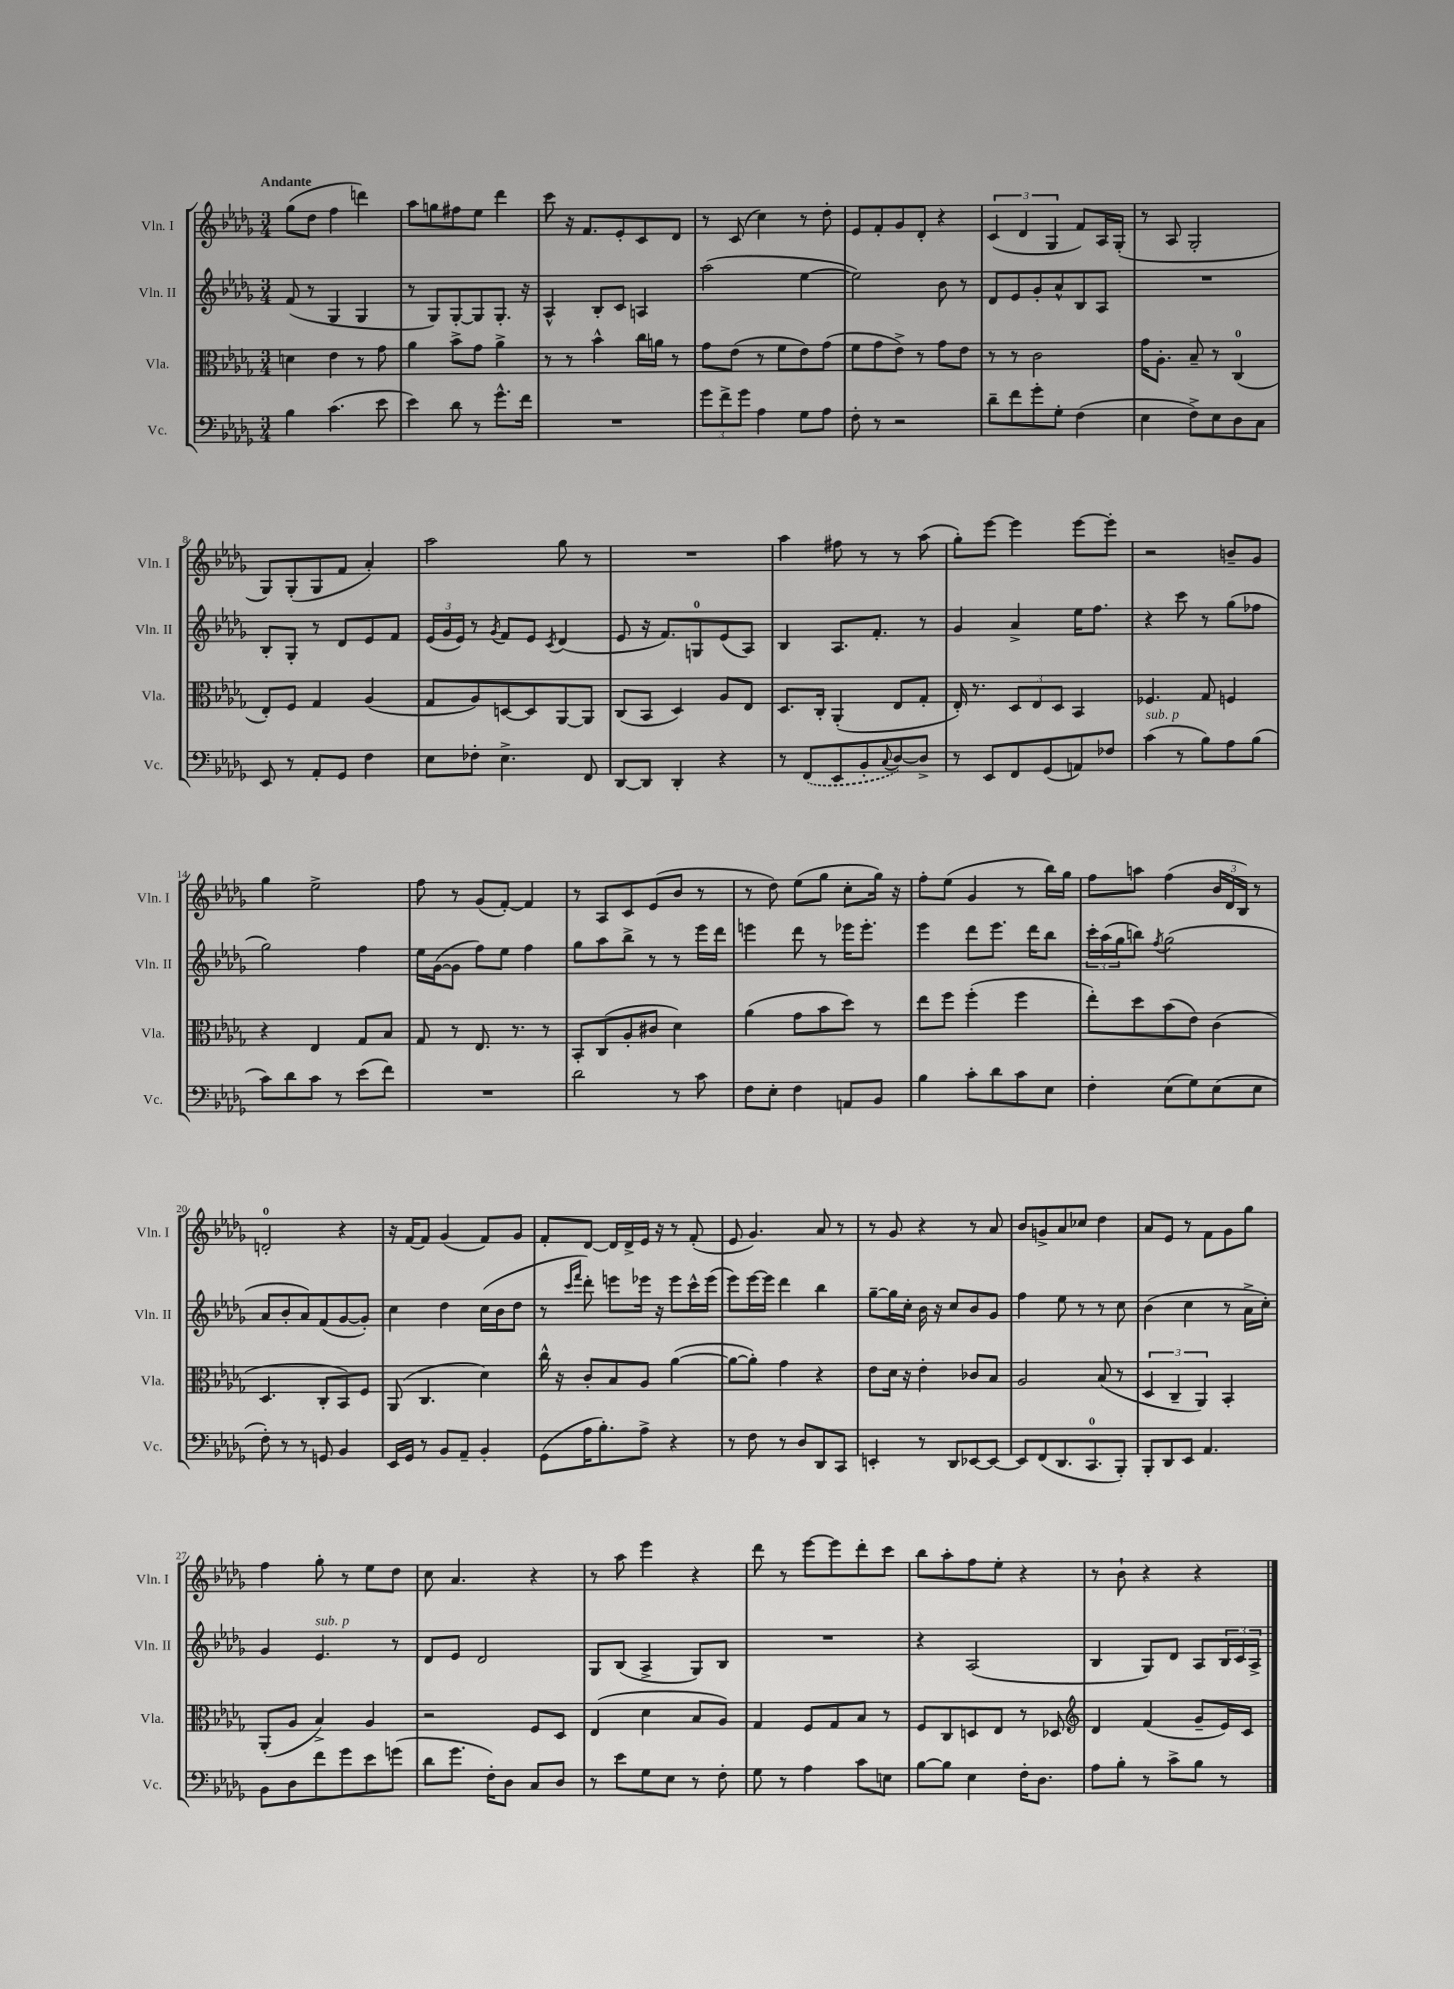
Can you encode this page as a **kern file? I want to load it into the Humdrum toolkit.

**kern	**kern	**kern	**kern
*staff4	*staff3	*staff2	*staff1
*clefF4	*clefC3	*clefG2	*clefG2
*k[b-e-a-d-g-]	*k[b-e-a-d-g-]	*k[b-e-a-d-g-]	*k[b-e-a-d-g-]
*M3/4	*M3/4	*M3/4	*M3/4
4B-	4d	(8f	(8gg-
.	.	8r	8dd-
(4.c	4e-	4G-	4ff
.	8r	4G-	4ddd)
8e-	8g-	.	.
=	=	=	=
4e-)	4a-	8r	8aa-
.	.	8G-)	8gg
8d-	8b-^	[8G-'	8ff#
8r	8g-	8G-]	8ee-
8.g-^^	4a-^	8.G-'	4ddd-
16f	.	16r	.
=	=	=	=
2.r	8r	4A-^^	8ccc
.	8r	.	16r
.	.	.	8.f
.	4b-^^	8B-'	.
.	.	8c	8e-'
.	16cc	4A	8c
.	16a	.	.
.	8r	.	8d-
=	=	=	=
12g-	8g-	(2aa-	8r
12f^	.	.	.
.	(8e-	.	(8c
12g-	.	.	.
4A-	8r	.	4cc)
.	8f	.	.
8G-	8e-)	[4ee-	8r
8A-	(8g-	.	8dd-'
=	=	=	=
8F'	8f	2ee-])	8e-
8r	8g-	.	8f'
2r	8e-^)	.	8g-
.	8r	.	8d-'
.	8g-	8b-	4r
.	8e-	8r	.
=	=	=	=
8d-~	8r	8d-	(6c
8f	8r	8e-	.
.	.	.	6d-
8g-'	2c	8g-'	.
.	.	.	6G-
8G-'	.	8a-^^	.
(4F	.	8B-	8f)
.	.	8A-	16A-
.	.	.	(16G-'
=	=	=	=
4E-	16g-	2.r	8r
.	8.A-'	.	.
.	.	.	8A-
8F^)	8B-~	.	2G-'
8E-	8r	.	.
8D-	(4C	.	.
8C	.	.	.
=	=	=	=
8EE-	8E-')	8B-'	8G-)
8r	8F	8G-'	(8G-'
8AA-'	4G-	8r	8G-
8GG-	.	8d-	8f
4F	(4A-	8e-	4a-')
.	.	8f	.
=	=	=	=
8E-	8G-	(24e-	2aa-
.	.	24g-	.
.	.	24e-)	.
8F-'	8A-)	8r	.
.	.	8qg-	.
4.E-^	[8D	8f	.
.	8D]	8e-	.
.	.	8qc	.
.	[8AA-	(4d-	8gg-
8FF	8AA-]	.	8r
=	=	=	=
[8DD-	(8C	8e-	2.r
8DD-]	8BB-	16r	.
.	.	8.f)	.
4DD-'	4D-)	.	.
.	.	8G	.
4r	8A-	(8e-	.
.	8E-	8A-)	.
=	=	=	=
8r	8.D-	4B-	4aa-
(8FF	.	.	.
.	16C'	.	.
8EE-	(4AA-'	8.A-	8ff#
8BB-'	.	.	8r
.	.	8.f'	.
8qqC	.	.	.
[8D-)	8E-	.	8r
8D-^]	8G-'	8r	(8aa-
=	=	=	=
8r	16E-')	4g-	8gg-')
.	8.r	.	.
8EE-	.	.	[8eee-
8FF	12D-	4a-^	4eee-]
.	12E-	.	.
(8GG-	.	.	.
.	12D-	.	.
8AA)	4BB-	16ee-	[8eee-
.	.	8.ff	.
8F-	.	.	8eee-']
=	=	=	=
(4c	4.F-	4r	2r
8r	.	8ccc	.
8B-)	8G-	8r	.
8A-	4F	(8gg-	8b~
(8B-	.	8ff-	8g-
=	=	=	=
8c)	4r	2gg-)	4gg-
8d-	.	.	.
8c	4E-	.	2ee-^
8r	.	.	.
(8e-	8G-	4ff	.
8f)	8B-	.	.
=	=	=	=
2.r	8G-	16ee-	8ff
.	.	([16g-	.
.	8r	8g-]	8r
.	8.E-	8ff)	(8g-
.	.	8ee-	[8f')
.	8.r	.	.
.	.	4ff	4f]
.	8r	.	.
=	=	=	=
2d-	8BB-'	8gg-	8r
.	(8C	8aa-	8A-
.	8A-'	8bb-^	8c
.	8c#	8r	(8e-
8r	4d-)	8r	8b-
8c	.	16eee-	8r
.	.	16ddd-	.
=	=	=	=
8F	(4a-	4eee	8r
8E-'	.	.	8dd-)
4F	8g-	8ddd-	(8ee-
.	8b-	8r	8gg-
8AA	8dd-)	16eee-	8cc'
.	.	8.eee-'	.
8BB-	8r	.	16gg-)
.	.	.	16r
=	=	=	=
4B-	8ee-	4eee-	8ff'
.	8ff	.	(8ee-
8c'	(4ff'	8ddd-	4g-
8d-	.	8.eee-	.
8c	4ff	.	8r
.	.	16ddd-	.
8E-	.	8bb-	16bb-)
.	.	.	16gg-
=	=	=	=
4F'	8ee-')	24ccc'	8ff
.	.	(24aa-	.
.	.	24gg-	.
.	8dd-	8bb)	8aa
.	.	8qff	.
(8E-	(8b-	(2gg-	(4ff
8G-)	8e-)	.	.
(8E-	(4c	.	24b-
.	.	.	24d-
.	.	.	24B-)
8E-	.	.	8r
=	=	=	=
8F')	4.D-	8a-	2d'
8r	.	8b-'	.
8r	.	8a-)	.
8GG	8C'	(8f	.
4BB-	8BB-)	[8g-	4r
.	8F	8g-'])	.
=	=	=	=
16EE-	(8AA-	4cc	16r
16GG-	.	.	[16f
8r	4.C	.	8f]
8BB-	.	4dd-	(4g-
8AA-~	.	.	.
4BB-'	4d-)	(16cc	8f)
.	.	16b-	.
.	.	8dd-	8g-
=	=	=	=
(8GG-	16cc^^	8r	8f'
.	16r	.	.
.	.	16qqccc	.
.	.	16qqfff	.
16A-	8c'	8ddd-')	[8d-
8.B-')	.	.	.
.	8B-	8eee	16d-]
.	.	.	16d-^
8A-^	8A-	16eee-	16e-
.	.	16r	16r
4r	([4a-	8eee-	8r
.	.	16ccc^^	(8f'
.	.	(16eee-	.
=	=	=	=
8r	8a-_	8eee-)	8e-
8F	8a-'])	[16eee-	4.g-)
.	.	16eee-]	.
8r	4g-	4ddd-	.
8D-	.	.	.
8DD-	4r	4bb-	8a-
8CC	.	.	8r
=	=	=	=
4EE'	8e-	[8gg-~	8r
.	16d-	16gg-]	8g-
.	16r	16cc'	.
8r	4e-'	16b-	4r
.	.	16r	.
8DD-	.	8cc	.
[8EE-	8c-	8b-	8r
8EE-_	8B-	8g-	8a-
=	=	=	=
8EE-]	2A-	4ff	8b-
(8FF	.	.	8g^
8.DD-	.	8ee-	8a-
.	.	8r	8cc-
8.CC	.	.	.
.	(8B-	8r	4dd-
8BBB-')	8r	8cc	.
=	=	=	=
8BBB-'	6D-	(4b-	8a-
8DD-	.	.	8e-
.	6C~	.	.
8EE-	.	4cc	8r
.	6AA-)	.	.
4.AA-	.	.	8f
.	4BB-'	8r	8g-
.	.	16a-^	8gg-
.	.	16cc')	.
=	=	=	=
8BB-	(8AA-'	4g-	4ff
8D-	8A-	.	.
8f	4B-^)	4.e-	8gg-'
8g-	.	.	8r
8e-	4A-	.	8ee-
(8g	.	8r	8dd-
=	=	=	=
8d-	2r	8d-	8cc
8.g-	.	8e-	4.a-
.	.	2d-	.
16F')	.	.	.
8D-	.	.	.
8C	8F	.	4r
8D-	8D-	.	.
=	=	=	=
8r	(4E-	8G-	8r
8e-	.	(8B-	8aa-
8G-	4d-	4A-^	4eee-
8E-	.	.	.
8r	8B-	8G-)	4r
8F'	8A-)	8B-	.
=	=	=	=
8G-	4G-	2.r	8ddd-
8r	.	.	8r
4A-	8F	.	[8eee-
.	8G-	.	8eee-]
8c	8B-	.	8ddd-'
8E	8r	.	8ccc
=	=	=	=
[8B-	8F	4r	8bb-
8B-]	8C	.	8aa-'
4E-	8D	(2A-	8ff
.	8E-	.	8ee-'
16F'	8r	.	4r
8.D-	.	.	.
.	8D-	.	.
=	=	=	=
*	*clefG2	*	*
8A-	4d-	4B-	8r
8B-'	.	.	8b-`
8r	(4f	8G-)	4r
8c^	.	8d-	.
8B-	8g-~	8A-	4r
8r	16e-)	24B-	.
.	.	24c	.
.	16c	.	.
.	.	24A-^	.
==	==	==	==
*-	*-	*-	*-
